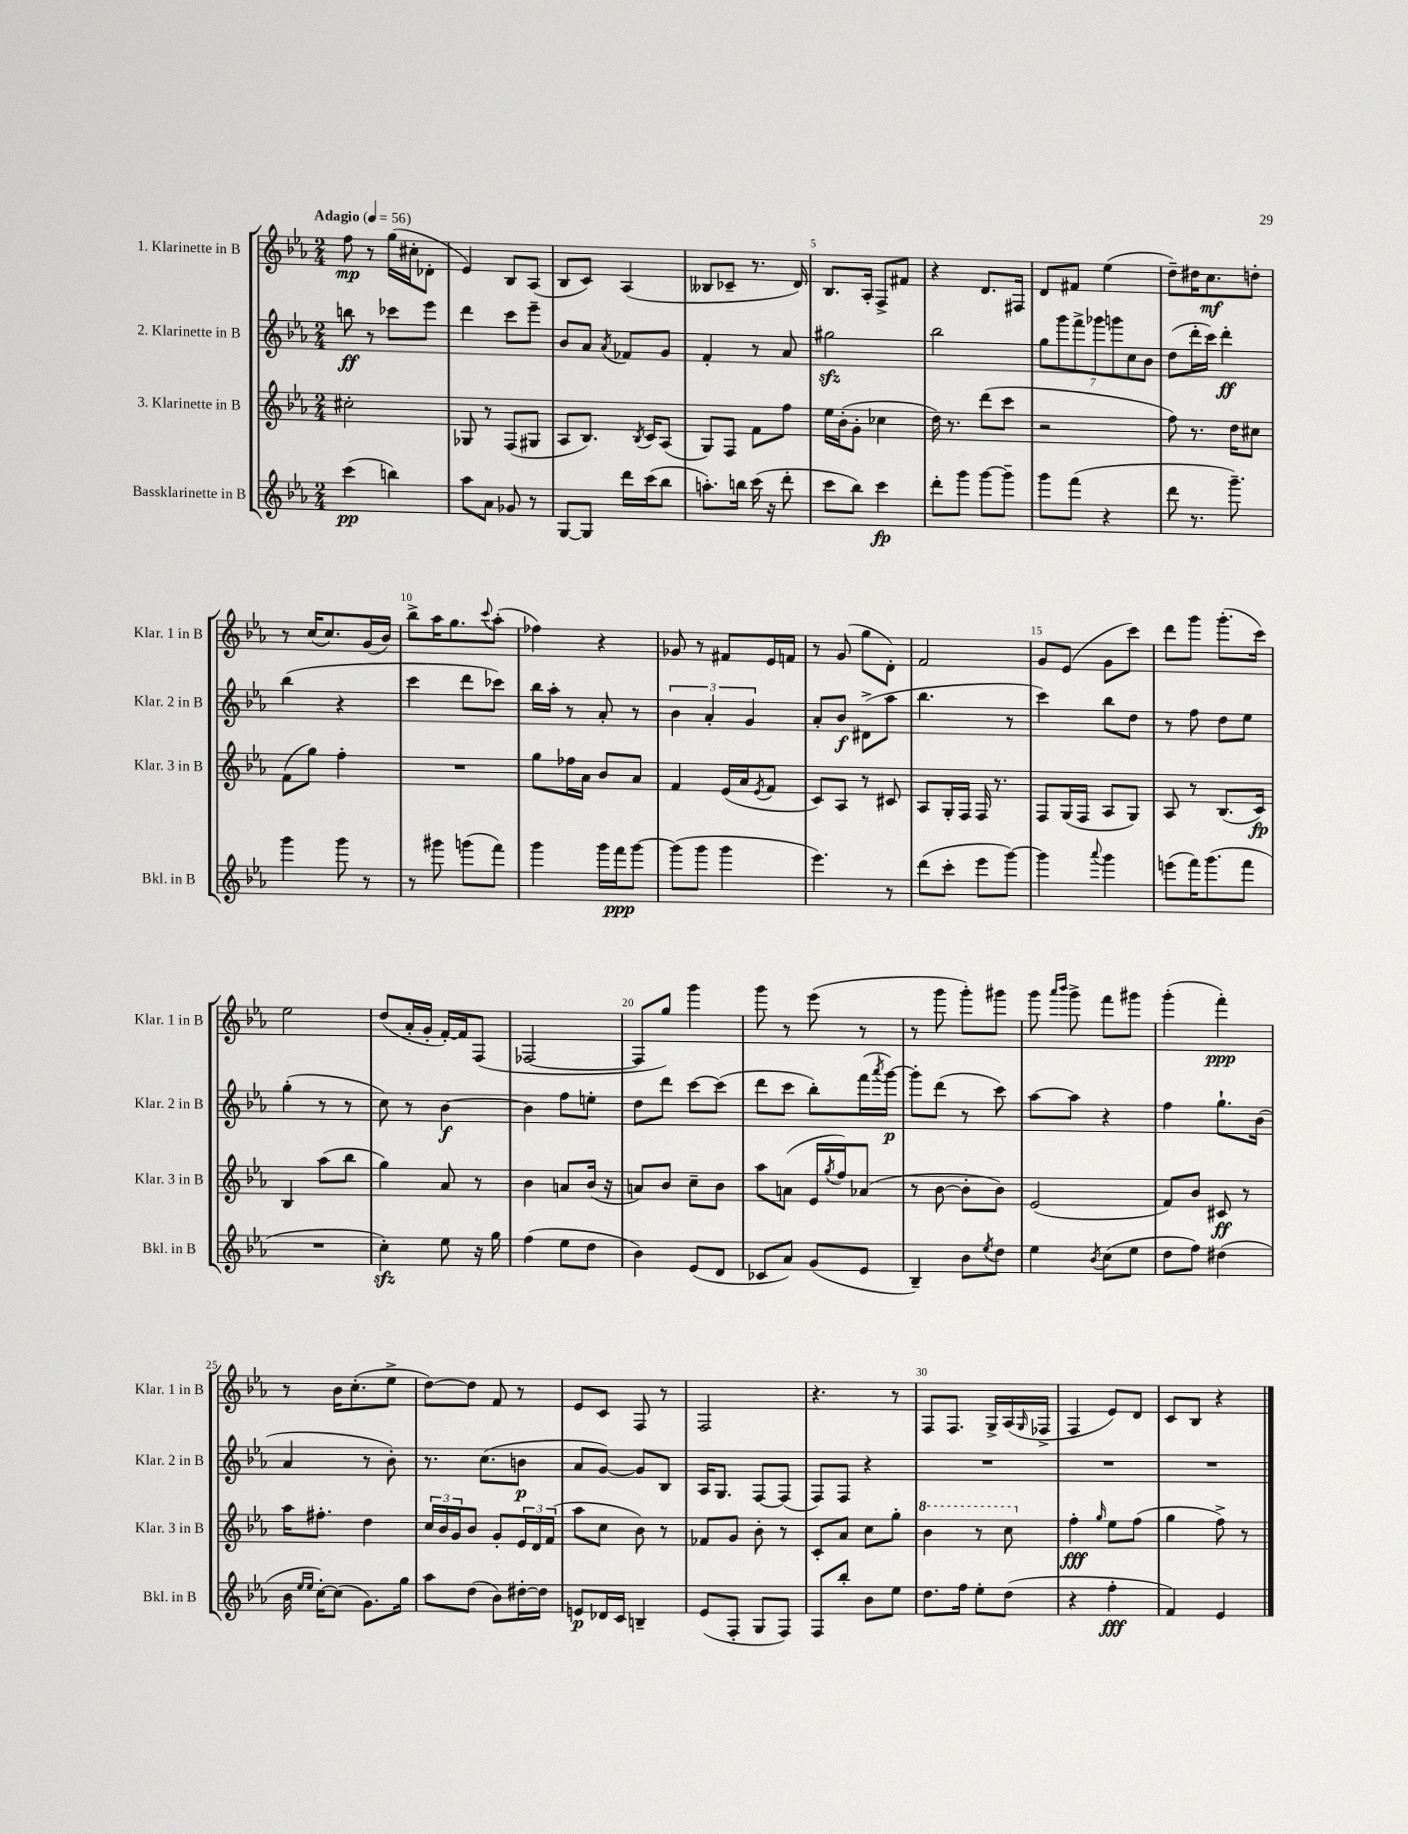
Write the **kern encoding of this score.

**kern	**kern	**kern	**kern
*staff4	*staff3	*staff2	*staff1
*clefG2	*clefG2	*clefG2	*clefG2
*k[b-e-a-]	*k[b-e-a-]	*k[b-e-a-]	*k[b-e-a-]
*M2/4	*M2/4	*M2/4	*M2/4
*MM56	*MM56	*MM56	*MM56
(4ccc\	2cc#'\	8bb\	8ff\
.	.	8r	8r
4bb\)	.	8ccc-\L	(16gg\LL
.	.	.	16cc#'\J
.	.	8eee-\J	8d-'\J
=	=	=	=
8aa-\L	8G-/	4ddd\	4e-/)
8a-\J	8r	.	.
8g-/	(8F/L	8ccc\L	8B-/L
8r	8G#/J	8eee-~\J	(8A-/J
=	=	=	=
[8G/L	8A-/L	8b-/L	8B-/L
8G/]J	8.B-/J)	8a-/J	8c/J)
.	.	8qa-/	.
16ddd\LL	.	8f-/L	(4A-/
.	8qB-/	.	.
(16ccc\J	16c/LK	.	.
8bb-\J	(8A-/J	8g/J	.
=	=	=	=
8.aa'\L)	8G/L)	4f'/	8B--/L
.	8F/J	.	8c-~/J
16bb\Jk	.	.	.
(16ccc\	8f\L	8r	8.r
16r	.	.	.
8ddd'\	8ff\J	8a-/	.
.	.	.	16d/)
=	=	=	=
8ccc\L	16ee-\LL	2gg#\	8.B-/L
.	(16b-'\J	.	.
8bb-\J)	8g'\J	.	.
.	.	.	16A-'/Jk
4ccc\	4cc-\	.	8F^/L
.	.	.	8f#/J
=	=	=	=
8ddd'\L	16dd\)	2bb-\	4r
.	8.r	.	.
8ggg\J	.	.	.
[8ggg\L	(8ddd\L	.	8.d/L
8ggg~\]J	8ccc\J	.	.
.	.	.	16F#/Jk
=	=	=	=
8ggg\L	2r	14gg\L	8d/L
.	.	14ggg\	.
(8fff\J	.	.	8f#/J
.	.	14fff^\	.
.	.	14ggg-\	.
4r	.	.	(4ee-\
.	.	14ggg\	.
.	.	14cc\	.
.	.	14b-\J	.
=	=	=	=
8ddd\	8ff\)	(8dd\L	8dd~\L)
8.r	8.r	16ddd'\L	16dd#\K
.	.	16ccc\JJ)	8.cc\
.	.	4ddd'\	.
8.ggg~\)	16dd\LK	.	.
.	8cc#\J	.	8dd'\J
=	=	=	=
4ggg\	(8f\L	(4bb-\	8r
.	8gg\J)	.	(16cc/LK
.	.	.	8.cc/)
8ggg\	4ff'\	4r	.
8r	.	.	(16g/L
.	.	.	16b-/JJ)
=	=	=	=
8r	2r	4ccc\	8bb-^\L
8ggg#\	.	.	16aa-\K
.	.	.	8.gg\
(8ggg\L	.	8ddd\L	.
.	.	.	8qqccc/
8fff\J)	.	8ccc-\J)	(8aa-'\J
=	=	=	=
4ggg\	8gg\L	16bb-\LL	4ff-\)
.	.	16aa-'\JJ	.
.	16ff-\L	8r	.
.	16a-\JJ	.	.
16ggg\LL	8b-/L	8a-'/	4r
16fff\J	.	.	.
[8ggg\J	8a-/J	8r	.
=	=	=	=
(8ggg\]L	4f/	6b-\	8g-/
8ggg\J	.	.	8r
.	.	6a-'/	.
4ggg\	(16e-/LL	.	8f#/L
.	16a-/J	.	.
.	.	6g/	.
.	8qe-/	.	.
.	8f/J	.	16e-/L
.	.	.	16f/JJ
=	=	=	=
4.eee-\)	8c/L)	8a-'/L	8r
.	8A-/J	8b-/J	(8g/
.	8r	(8d#^\L	8gg\L
8r	8c#/	8aa-\J	8d'\J)
=	=	=	=
(8ddd\L	8A-/L	4.bb-\	2f/
8ccc'\J	16G'/L	.	.
.	16F/JJ	.	.
8eee-\L	16F/	.	.
.	8.r	.	.
[8ggg\J)	.	8r	.
=	=	=	=
4ggg\]	8F/L	4ccc\)	8g/L
.	(16G/L	.	(8e-/J
.	16F/JJ	.	.
8qqaaa-/	.	.	.
4ggg\	8A-/L	8bb-\L	8g\L
.	8G/J)	8dd\J	8ccc\J)
=	=	=	=
(8eee\L	8A-/	8r	8ddd\L
16fff\K)	8r	8ff\	8ggg\J
(8.ggg\	.	.	.
.	(8.B-/L	8dd\L	(8.ggg'\L
8fff\J	.	8ee-\J	.
.	16c/Jk)	.	16ccc\Jk)
=	=	=	=
2r	4B-/	(4gg'\	2ee-\
.	(8aa-\L	8r	.
.	8bb-\J	8r	.
=	=	=	=
4cc'\)	4gg\)	8cc\)	(8dd/L
.	.	8r	16a-'/L
.	.	.	16g'/JJ
8ee-\	8a-/	[4b-\	[16f'/LL)
.	.	.	16f/]J
16r	8r	.	(8F/J
16gg\	.	.	.
=	=	=	=
(4ff\	4b-\	4b-\]	[2F-/
8ee-\L	8a/L	8ff\L	.
8dd\J	(16b-/Jk	8ee'\J	.
.	16r	.	.
=	=	=	=
4b-\)	8a/L)	8dd\L	8F-/]L
.	8b-/J	8ddd\J	8gg/J)
(8e-/L	8cc~\L	[8ccc\L	4ggg\
8d/J	8b-\J	(8ccc\]J	.
=	=	=	=
8c-/L	8aa-\L	8ddd\L	8ggg\
8a-/J)	(8a\J	8ccc\J	8r
(8g/L	16e-/LL	8bb-'\L)	(8eee-\
.	8qgg/	.	.
.	16ff/J)	.	.
8e-/J	(8a-/J	(16fff\L	8r
.	.	8qaaa-/	.
.	.	[16ggg\JJ)	.
=	=	=	=
4B-~/)	8r	8ggg'\]L	8r
.	[8b-\	(8ddd\J	8ggg\
8b-\L	8b-'\]L	8r	8ggg'\L)
8qee-/	.	.	.
8dd\J	8b-\J)	8ccc\)	8ggg#\J
=	=	=	=
4ee-\	(2e-/	[8aa-\L	8ggg\
.	.	.	16qqaaa-/LL
.	.	.	16qqbbb-/JJ
.	.	8aa-\]J	8ggg^\
8qb-/	.	.	.
(8cc\L	.	4r	8fff\L
8ee-\J	.	.	8ggg#\J
=	=	=	=
8dd\L	8f/L)	4ff\	(4ggg'\
8ff\J)	8b-/J	.	.
(4dd#\	8c#/	8.gg`\L	4fff'\)
.	8r	.	.
.	.	(16b-\Jk	.
=	=	=	=
16b-\	16aa-\LK	4a-/	8r
16qqee-/LL	.	.	.
16qqee-/JJ	.	.	.
[16cc'\LK)	8.ff#'\J	.	.
(8cc\]J	.	.	16b-\LK
.	.	.	(8.cc'\
8.g\L)	4dd\	8r	.
.	.	8b-'\)	8ee-^\J
16gg\Jk	.	.	.
=	=	=	=
8aa-\L	24cc/LL	8.r	[8dd\L)
.	24b-/	.	.
.	24g/J	.	.
(8dd\J	8b-/J	.	8dd\]J
.	.	(8.cc\L	.
8b-\L)	8g'/L	.	8f/
[16dd#'\L	24e-/L	8b\J	8r
.	24d/	.	.
16dd#\]JJ	.	.	.
.	(24f/JJ	.	.
=	=	=	=
8e/L	8aa-\L	8a-/L	8e-/L
16d-/L	8cc\J	[8g/J)	8c/J
16c/JJ	.	.	.
4B~/	8b-\)	8g/]L	8F/
.	8r	8B-/J	8r
=	=	=	=
(8e-/L	8f-/L	16A-/LK	2F/
.	.	8.G/J	.
8F'/J	8g/J	.	.
8G/L	8b-'\	[8F/L	.
8F/J)	8r	(8F/]J	.
=	=	=	=
8F/L	8c'/L	8F/L)	4.r
8bb-'/J	8a-/J	8F/J	.
8b-\L	8cc\L	4r	.
8ee-\J	8gg'\J	.	8r
=	=	=	=
8.dd\L	4bb-\	2r	8F/L
.	.	.	8.F/J
16ff\Jk	.	.	.
8ee-'\L	8r	.	.
.	.	.	16G^/LL
(8dd\J	8ccc\	.	(16A-/
.	.	.	16qqG/
.	.	.	16F-^/JJ
=	=	=	=
4r	4ff'\	2r	4F/
.	16qqgg/	.	.
4ff'\	8ee-\L	.	8e-/L)
.	(8ff\J	.	8d/J
=	=	=	=
4f/)	4gg\	2r	8c/L
.	.	.	8B-/J
4e-/	8ff^\)	.	4r
.	8r	.	.
==	==	==	==
*-	*-	*-	*-
